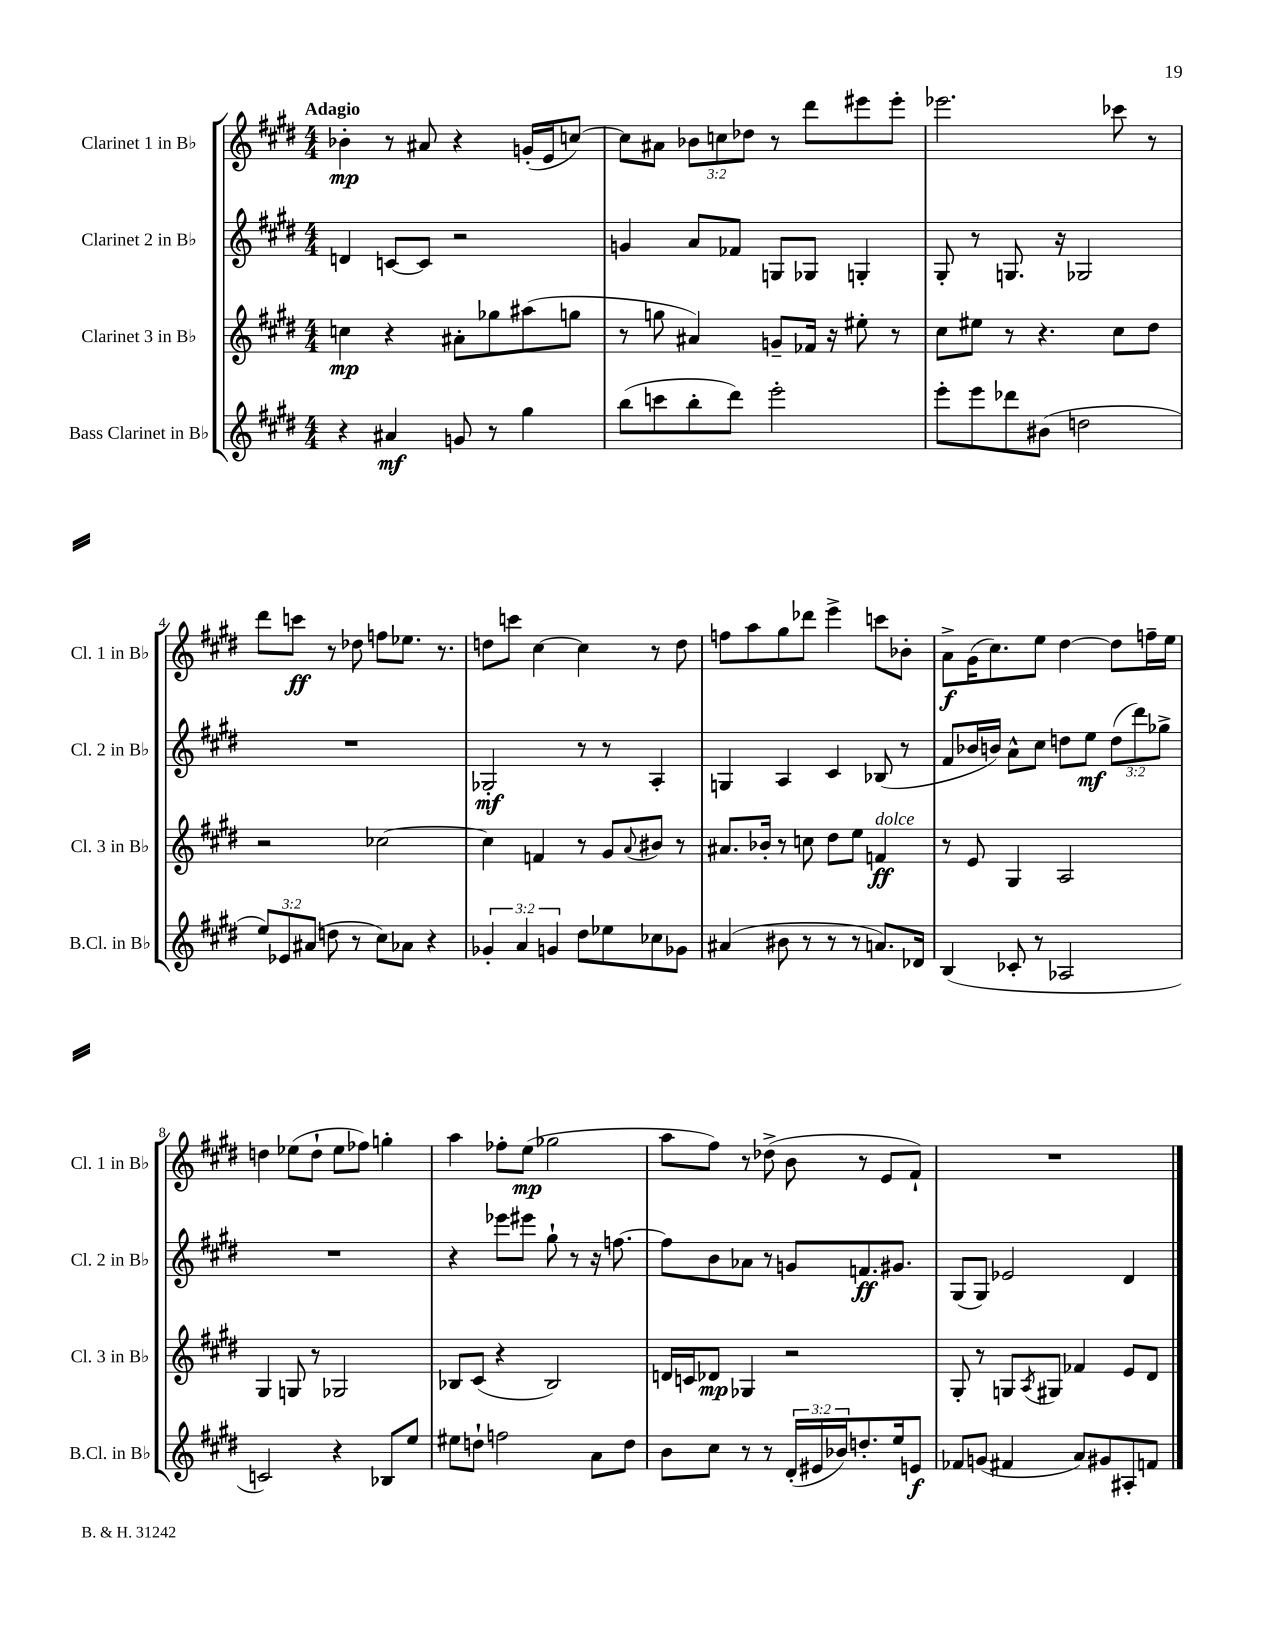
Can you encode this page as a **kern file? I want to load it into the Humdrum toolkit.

**kern	**kern	**kern	**kern
*staff4	*staff3	*staff2	*staff1
*clefG2	*clefG2	*clefG2	*clefG2
*k[f#c#g#d#]	*k[f#c#g#d#]	*k[f#c#g#d#]	*k[f#c#g#d#]
*M4/4	*M4/4	*M4/4	*M4/4
4r	4cc	4d	4b-'
4a#	4r	[8c	8r
.	.	8c]	8a#
8g	8a#'	2r	4r
8r	8gg-	.	.
4gg#	(8aa#	.	(16g'
.	.	.	16e
.	8gg	.	[8cc)
=	=	=	=
(8bb	8r	4g	8cc]
8ccc	8gg	.	8a#
8bb'	4a#)	8a	12b-
.	.	.	12cc
8ddd#)	.	8f-	.
.	.	.	12dd-
2eee'	8g~	8G	8r
.	16f-	8G-	8ddd#
.	16r	.	.
.	8ee#'	4G'	8eee#
.	8r	.	8eee#'
=	=	=	=
8eee'	8cc#	8G#'	2.eee-
8eee	8ee#	8r	.
8ddd-	8r	8.G	.
(8b#	4.r	.	.
.	.	16r	.
2dd	.	2G-	.
.	8cc#	.	8ccc-
.	8dd#	.	8r
=	=	=	=
12ee)	2r	1r	8ddd#
12e-	.	.	.
.	.	.	8ccc
(12a#	.	.	.
8dd	.	.	8r
8r	.	.	8dd-
8cc#)	[2cc-	.	8ff
8a-	.	.	8.ee-
4r	.	.	.
.	.	.	8.r
=	=	=	=
6g-'	4cc-]	2G-'	8dd
.	.	.	8ccc
6a	.	.	.
.	4f	.	[4cc#
6g	.	.	.
8dd#	8r	8r	4cc#]
8ee-	8g#	8r	.
.	8qqa	.	.
8cc-	8b#	4A'	8r
8g-	8r	.	8dd
=	=	=	=
(4a#	8.a#	4G	8ff
.	.	.	8aa
.	16b-'	.	.
8b#	8r	4A	8gg#
8r	8cc	.	8ddd-
8r	8dd#	4c#	4eee^
8r	8ee	.	.
8.a)	4f	(8B-	8ccc
.	.	8r	8b-'
16d-	.	.	.
=	=	=	=
(4B	8r	8f#	8a^
.	8e	16b-	(16g#
.	.	16b)	8.cc#)
8c-'	4G#	8a^^	.
8r	.	8cc#	8ee
2A-	2A	8dd	[4dd#
.	.	8ee	.
.	.	(12dd	8dd#]
.	.	12ddd#)	.
.	.	.	16ff~
.	.	12gg-^	.
.	.	.	16ee
=	=	=	=
2c)	4G#	1r	4dd
.	8G	.	(8ee-
.	8r	.	8dd`
4r	2G-	.	8ee-
.	.	.	8ff-)
8B-	.	.	4gg'
8ee	.	.	.
=	=	=	=
8ee#	8B-	4r	4aa
8dd`	(8c#	.	.
2ff	4r	8eee-	8ff-'
.	.	8eee#	(8ee
.	2B-)	8gg#`	2gg-
.	.	8r	.
8a	.	16r	.
.	.	[8.ff	.
8dd	.	.	.
=	=	=	=
8b	16d	8ff]	8aa
.	16c	.	.
8cc#	8d-	8b	8ff#)
8r	4G-	8a-	8r
8r	.	8r	(8dd-^
(24d#'	2r	8g	8b
24e#	.	.	.
24b-)	.	.	.
8.dd'	.	8.f	8r
.	.	.	8e
16ee	.	8.g#	.
8e	.	.	8f#`)
=	=	=	=
8f-	8G#'	(8G#	1r
(8g	8r	8G#)	.
4f#	8G	2e-	.
.	8qA	.	.
.	8G#	.	.
8a)	4f-	.	.
8g#	.	.	.
8A#'	8e	4d#	.
8f	8d#	.	.
==	==	==	==
*-	*-	*-	*-
